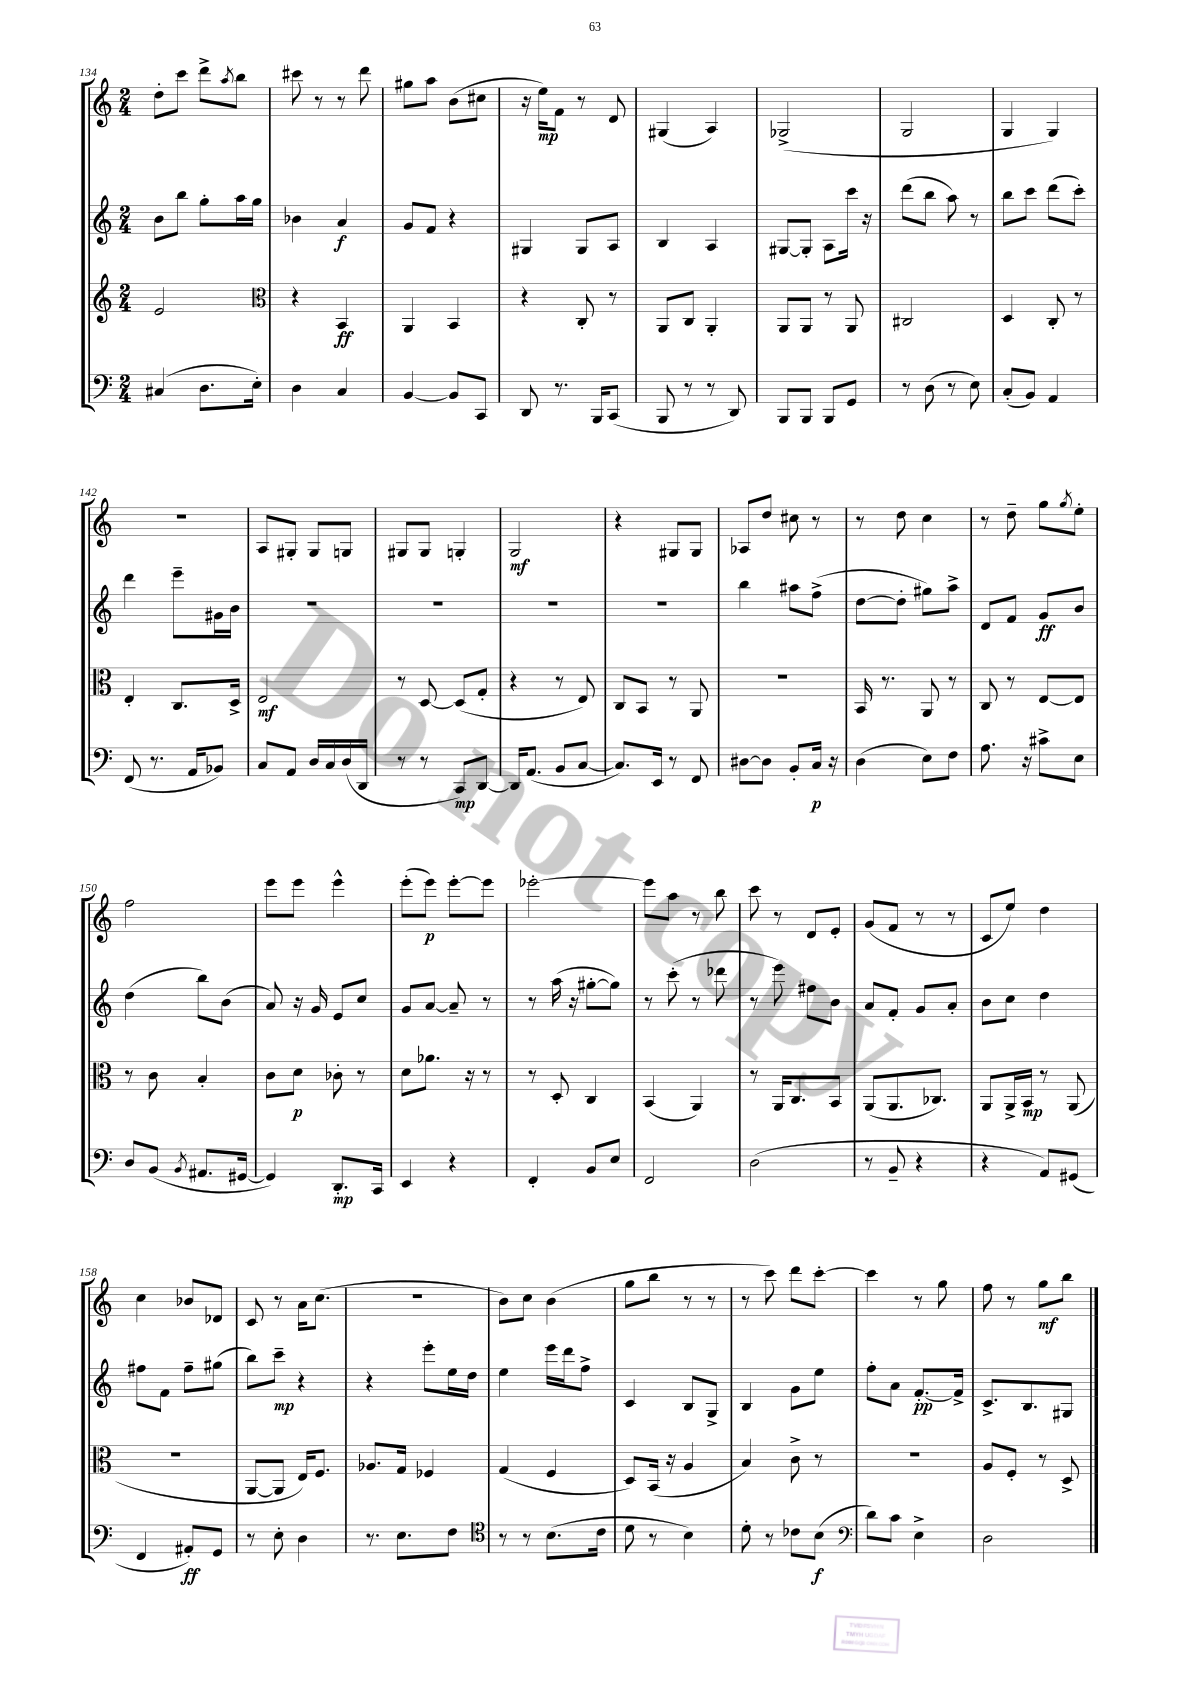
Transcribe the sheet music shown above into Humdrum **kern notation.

**kern	**kern	**kern	**kern
*staff4	*staff3	*staff2	*staff1
*clefF4	*clefG2	*clefG2	*clefG2
*k[]	*k[]	*k[]	*k[]
*M2/4	*M2/4	*M2/4	*M2/4
(4C#	2e	8b	8dd'
.	.	8bb	8ccc
8.D	.	8gg'	8ddd^
.	.	.	8qaa
.	.	16aa	8bb
16E')	.	16gg	.
=	=	=	=
*	*clefC3	*	*
4D	4r	4b-	8ccc#
.	.	.	8r
4C	4BB	4a	8r
.	.	.	8ddd
=	=	=	=
[4BB	4AA	8g	8gg#
.	.	8f	8aa
8BB]	4BB	4r	(8b
8CC	.	.	8cc#
=	=	=	=
8DD	4r	4G#	16r
.	.	.	16ee)
8.r	.	.	8f
.	8C'	8G#	8r
16BBB	.	.	.
(8CC	8r	8A	8d
=	=	=	=
8BBB	8AA	4B	(4G#
8r	8C	.	.
8r	4AA'	4A	4A)
8DD)	.	.	.
=	=	=	=
8BBB	8AA	[8G#	(2G-^
8BBB	8AA	8G#']	.
8BBB	8r	8A	.
8GG	8AA	16ccc	.
.	.	16r	.
=	=	=	=
8r	2C#	(8ddd	2G
(8D	.	8bb	.
8r	.	8aa)	.
8E)	.	8r	.
=	=	=	=
(8C'	4D	8bb	4G
8BB)	.	8ccc	.
4AA	8C'	(8ddd	4G)
.	8r	8ccc')	.
=	=	=	=
(8FF	4E'	4ddd	2r
8.r	.	.	.
.	8.C	8eee~	.
16AA	.	.	.
8BB-)	.	16g#	.
.	16D^	16b	.
=	=	=	=
8C	2E	2r	8A
8AA	.	.	8G#'
16D	.	.	8G#
16C	.	.	.
(16D	.	.	8G
16DD	.	.	.
=	=	=	=
8r	8r	2r	8G#
8r	[8D	.	8G#
8CC)	(8D]	.	4G'
[8DD	8G'	.	.
=	=	=	=
16DD]	4r	2r	2G
(8.AA	.	.	.
8BB	8r	.	.
[8C	8E)	.	.
=	=	=	=
8.C])	8C	2r	4r
.	8BB	.	.
16EE	.	.	.
8r	8r	.	8G#
8FF	8AA	.	8G#
=	=	=	=
[8D#	2r	4bb	8A-
8D#]	.	.	8dd
8BB'	.	8aa#	8cc#
16C	.	(8ff^	8r
16r	.	.	.
=	=	=	=
(4D	16BB	[8dd	8r
.	8.r	.	.
.	.	8dd']	8dd
8E)	8AA	8gg#)	4cc
8F	8r	8aa^	.
=	=	=	=
8.A	8C	8d	8r
.	8r	8f	8dd~
16r	.	.	.
8c#^	[8E	8g	8gg
.	.	.	8qgg
8E	8E]	8b	8ee'
=	=	=	=
8D	8r	(4dd	2ff
(8BB	8c	.	.
8qBB	.	.	.
8.AA#	4B'	8bb)	.
.	.	(8b	.
[16GG#	.	.	.
=	=	=	=
4GG#])	8c	8a)	8eee
.	8d	16r	8eee
.	.	16g	.
8.DD'	8c-'	8e	4eee^^
.	8r	8cc	.
16CC	.	.	.
=	=	=	=
4EE	8d	8g	(8eee'
.	8.a-	[8a	8eee)
4r	.	8a~]	[8eee'
.	16r	.	.
.	8r	8r	8eee]
=	=	=	=
4FF'	8r	8r	[2eee-'
.	8D'	(16aa	.
.	.	16r	.
8BB	4C	[8gg#'	.
8E	.	8gg#])	.
=	=	=	=
2FF	(4BB	8r	8eee-]
.	.	(8ccc'	8aa
.	4AA)	8r	8r
.	.	8ddd-	8bb
=	=	=	=
(2D	8r	8r	8ccc
.	16AA	8eee)	8r
.	8.C	.	.
.	.	8ff#	8d
.	8BB	8b	8e'
=	=	=	=
8r	(8AA	8a	(8g
8BB~	8.AA	8f'	8f
4r	.	8g	8r
.	8.C-)	.	.
.	.	8a'	8r
=	=	=	=
4r	8AA	8b	8c
.	16AA^	8cc	8ee)
.	16BB	.	.
8AA)	8r	4dd	4dd
(8GG#	(8AA	.	.
=	=	=	=
4FF	2r	8ff#	4cc
.	.	8f	.
8AA#')	.	8ff#~	8b-
8GG	.	(8gg#	8d-
=	=	=	=
8r	[8AA	8bb)	8c
8E'	8AA]	8ccc~	8r
4D	16E)	4r	16a
.	8.F	.	(8.cc
=	=	=	=
8.r	8.A-	4r	2r
8.E	16G	.	.
.	4F-	8eee'	.
8F	.	16ee	.
.	.	16dd	.
=	=	=	=
*clefC4	*	*	*
8r	(4G	4ee	8b)
8r	.	.	8cc
(8.B	4F	16eee	(4b
.	.	16ddd	.
.	.	8ff^	.
16c	.	.	.
=	=	=	=
8d	8D)	4c	8gg
8r	(16BB	.	8bb
.	16r	.	.
4B)	4A	8B	8r
.	.	8G^	8r
=	=	=	=
8d'	4B)	4B	8r
8r	.	.	8ccc)
8c-	8c^	8g	8ddd
(8B	8r	8ee	[8ccc'
=	=	=	=
*clefF4	*	*	*
8d)	2r	8ff'	4ccc]
8c	.	8a	.
4E^	.	[8.f'	8r
.	.	.	8gg
.	.	16f^]	.
=	=	=	=
2D	8A	8.c^	8ff
.	8F'	.	8r
.	.	8.B	.
.	8r	.	8gg
.	8D^	8G#	8bb
==	==	==	==
*-	*-	*-	*-
